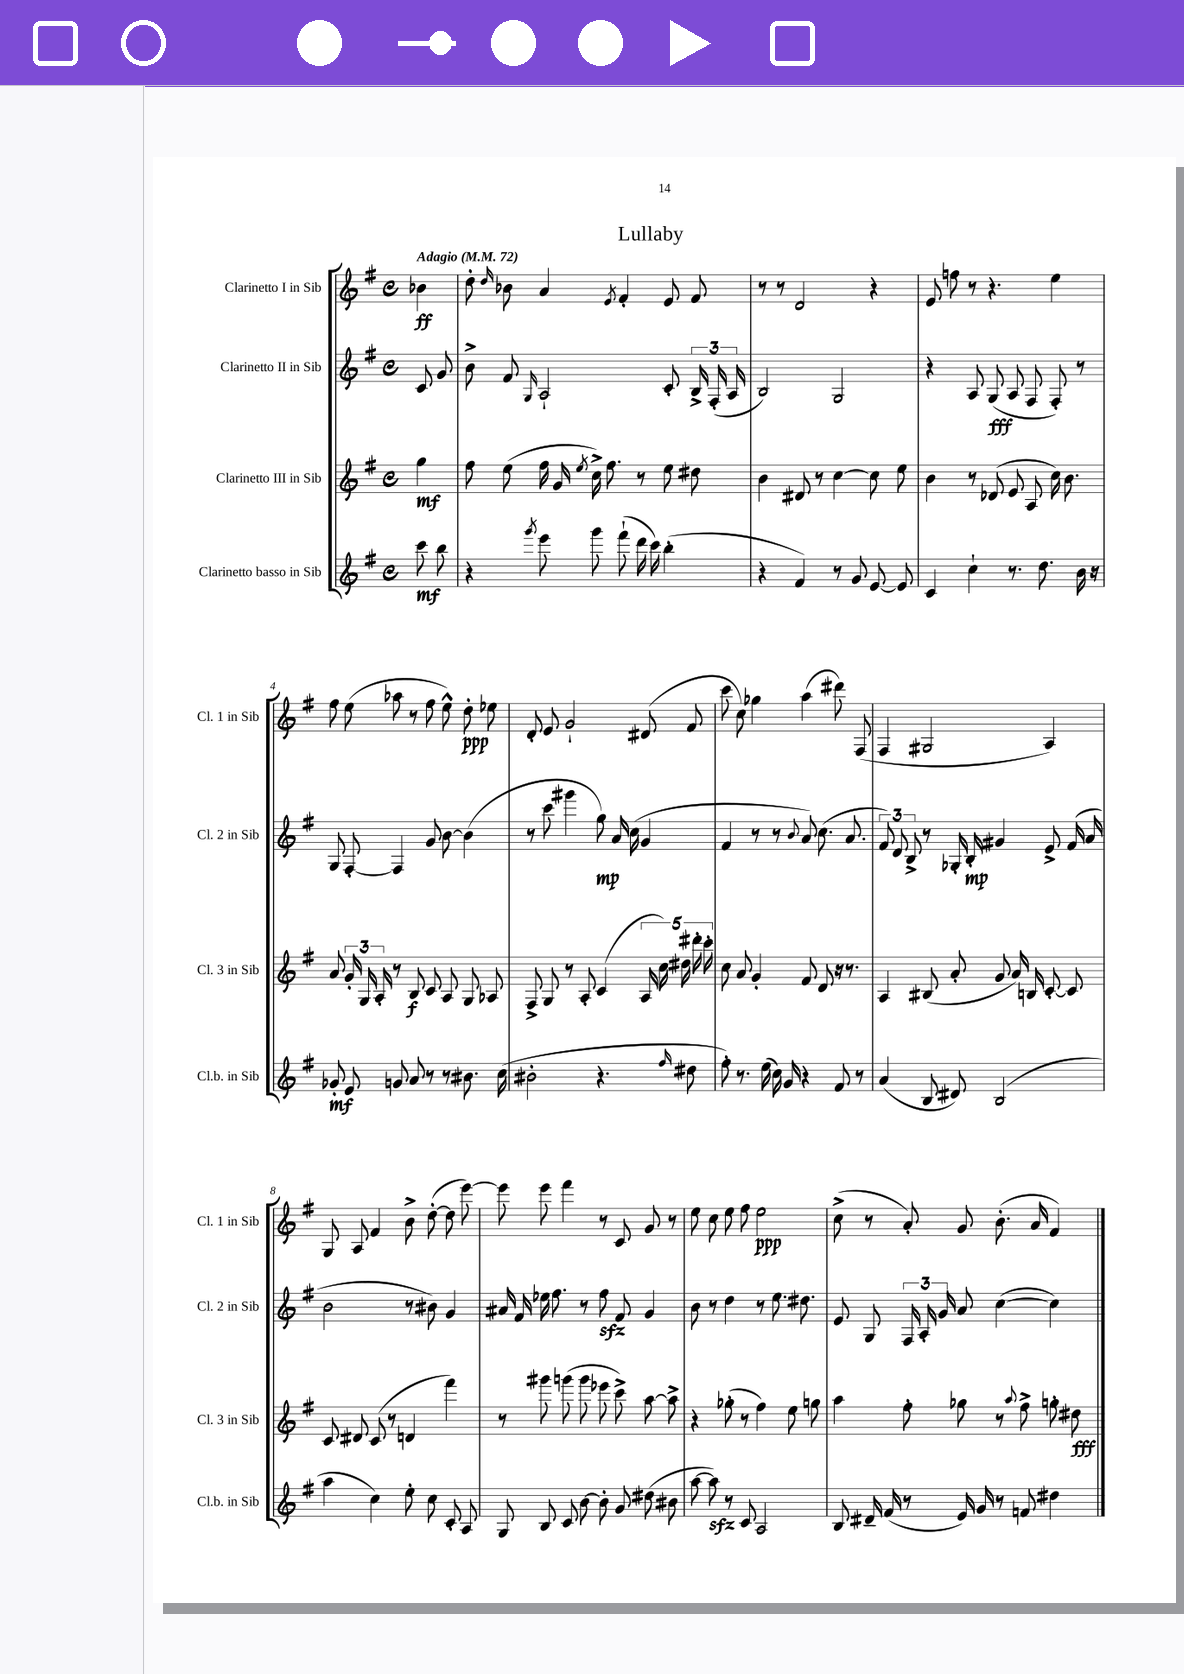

**kern	**kern	**kern	**kern
*staff4	*staff3	*staff2	*staff1
*clefG2	*clefG2	*clefG2	*clefG2
*k[f#]	*k[f#]	*k[f#]	*k[f#]
*M4/4	*M4/4	*M4/4	*M4/4
*met(c)	*met(c)	*met(c)	*met(c)
*MM72	*MM72	*MM72	*MM72
8ccc	4gg	8c	4b-
8bb	.	8g	.
=	=	=	=
4r	8ff#	8b^	8dd'
.	.	.	16qqdd
.	(8ee	8f#	8b-
8qggg	.	16qqG	.
8eee	16ff#	2A`	4a
.	16g	.	.
.	8qee	.	.
8ggg	16cc^)	.	.
.	8.ff#	.	.
.	.	.	8qe
(8fff#`	.	.	4f#'
16ddd	8r	.	.
16ccc)	.	.	.
(4bb'	8ee	8c'	8e
.	8dd#	24B^	8f#
.	.	(24F#'	.
.	.	24A	.
=	=	=	=
4r	4b	2B)	8r
.	.	.	8r
4f#)	8d#	.	2d
.	8r	.	.
8r	[4cc	2G	.
8g	.	.	.
[8e	8cc]	.	4r
8e]	8ee	.	.
=	=	=	=
4c	4b	4r	8e
.	.	.	8ff
4cc`	8r	8A	8r
.	(8d-	(8G	4.r
8.r	8e	8A	.
.	8A	8F#	.
8.dd	.	.	.
.	16cc)	8F#')	4ee
.	8.b	.	.
16b	.	8r	.
16r	.	.	.
=	=	=	=
8g-'	8a	8G	8ff#
8e	24g'	[8F#'	(8ee
.	24G	.	.
.	24A'	.	.
8g	8r	4F#]	8aa-
8a	8B	.	8r
8r	8c	8g	8ff#
8r	8A	[8b	8ee^^)
8.b#	8G	(4b]	8dd'
.	8A-	.	8ee-
(16cc	.	.	.
=	=	=	=
2b#'	8F#^	8r	8d'
.	8G	8ccc	8e
.	8r	4ggg#	2g`
.	8A'	.	.
4.r	(4c	8gg)	.
.	.	16a	.
.	.	(16cc	.
.	20A	4g	(8d#
.	20cc)	.	.
.	20dd#	.	.
16qqff#	.	.	.
8dd#	.	.	8f#
.	20ddd#'	.	.
.	20ccc'	.	.
=	=	=	=
8ff#')	8cc	4f#	8ccc
8.r	8a	.	8cc)
.	4g'	8r	4gg-
(16ee	.	.	.
16cc)	.	8r	.
16g	.	.	.
.	.	8qqb	.
4r	8f#	8a)	(4aa
.	8d	(8.cc	.
8f#	16r	.	8ddd#)
.	8.r	8.a	.
8r	.	.	(8F#
=	=	=	=
(4a	4A	12f#)	4F#
.	.	12d	.
.	.	12B^	.
8B	(8B#	8r	2G#
8d#)	8a'	16G-'	.
.	.	16B'	.
(2B	8g	4g#	.
.	16a)	.	.
.	16B	.	.
.	[8c'	8e^	4A)
.	8c]	(16f#	.
.	.	16a	.
=	=	=	=
4aa	8c	2b	8G
.	8d#	.	8A
4cc)	(8c	.	4f#
.	8r	.	.
8ee'	4d	8r	8b^
8cc	.	8b#)	([8dd'
8c'	4fff#)	4g	8dd]
8A	.	.	[8eee)
=	=	=	=
8G	8r	16a#	8eee]
.	.	16f#	.
8B	8ggg#	16ee-	8eee
.	.	8.ff#	.
8c	(8ggg	.	4fff#
[8b	8ggg	8r	.
8b']	8eee-	8ff#	8r
8g	8ccc^)	8f#	8c
(8dd#	[8aa	4g	8g
8b#	8aa^]	.	8r
=	=	=	=
[8aa	4r	8b	8ee
8aa])	.	8r	8cc
8r	(8gg-'	4dd	8ee
8c	8r	.	8ff#
2A	4ff#)	8r	2ee
.	.	8.ee	.
.	8ee	.	.
.	.	8.dd#	.
.	8gg	.	.
=	=	=	=
8B	4aa	8e	(8cc^
16d#~	.	8G	8r
(16f#	.	.	.
8r	8ff#'	24F#	8a')
.	.	24A'	.
.	.	24g	.
16e)	8gg-	8a	8g
16g	.	.	.
8r	8r	([4cc	(8.b'
.	8qqaa	.	.
8f	8ff#^	.	.
.	.	.	16a
4dd#	8gg'	4cc])	4f#)
.	8dd#	.	.
==	==	==	==
*-	*-	*-	*-
